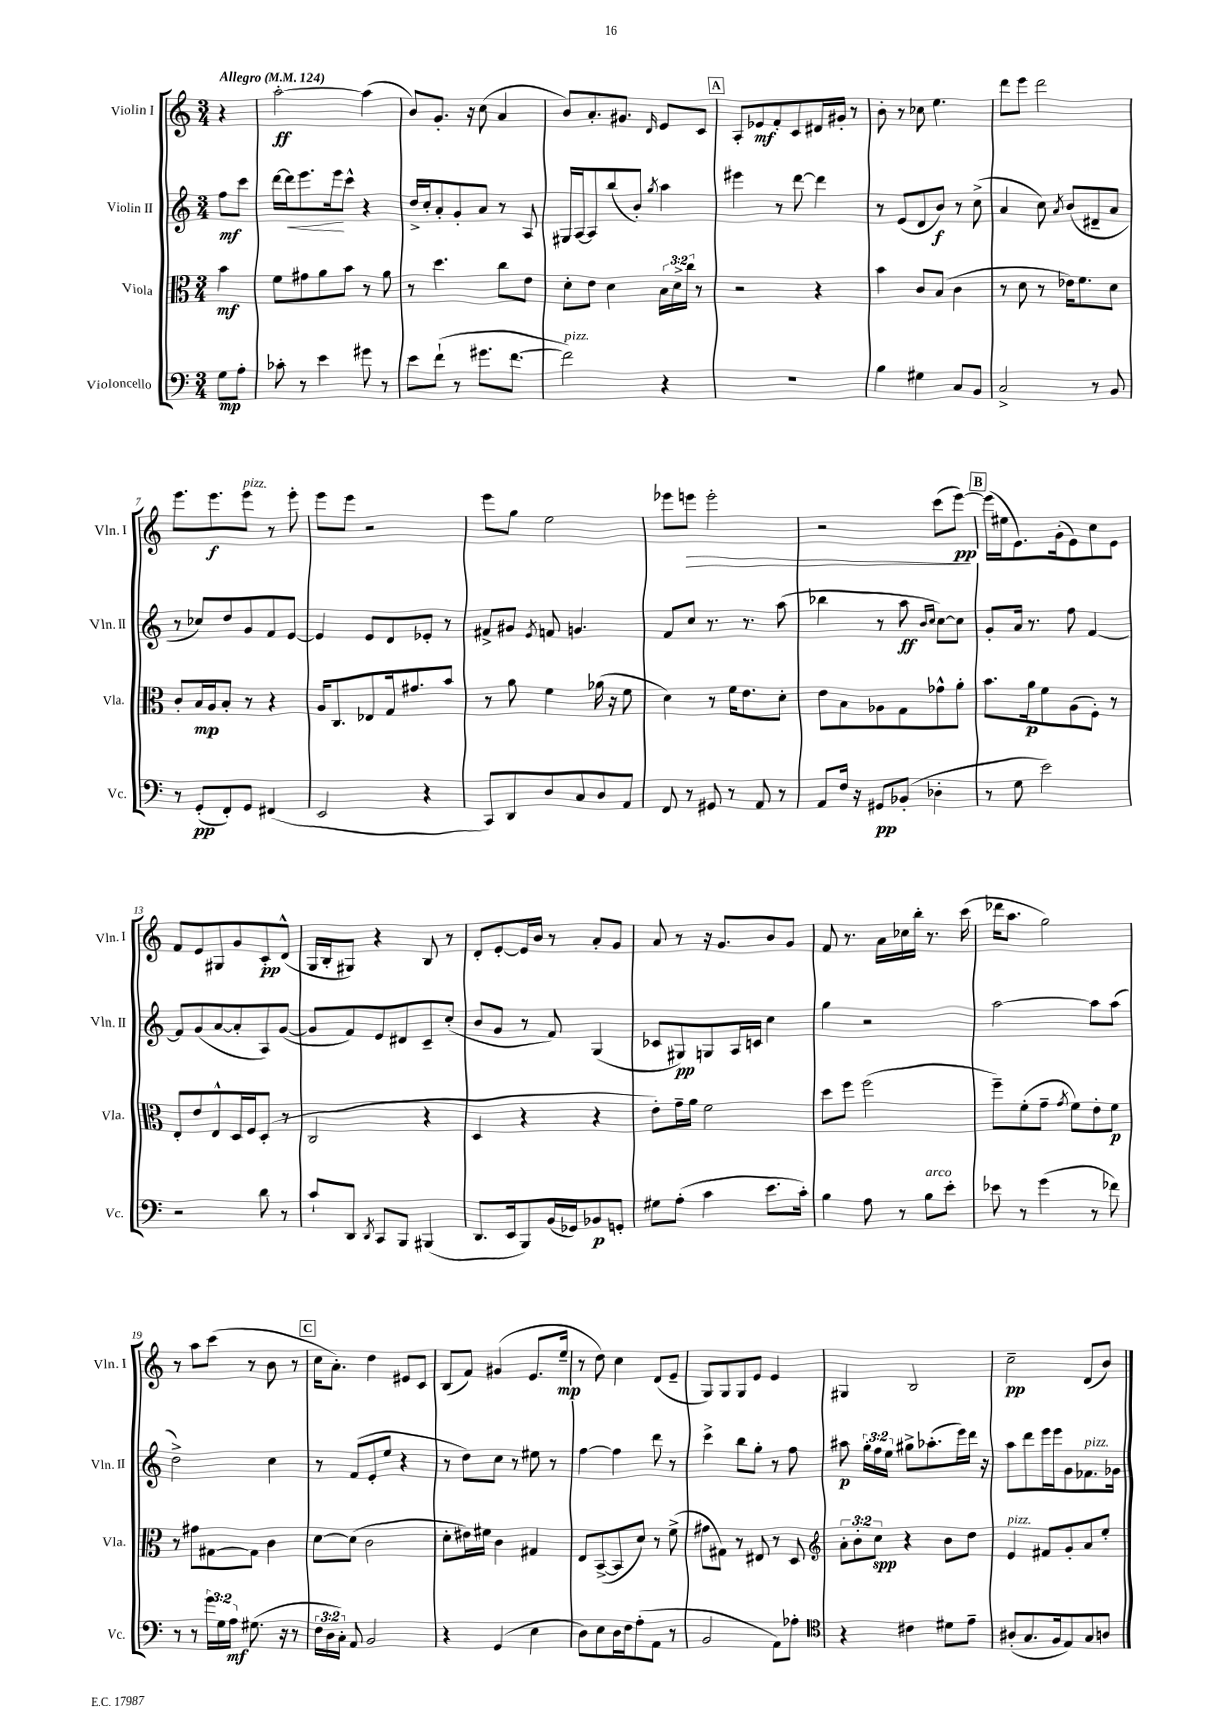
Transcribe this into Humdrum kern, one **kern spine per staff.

**kern	**dynam	**kern	**dynam	**kern	**dynam	**kern	**dynam
*part4	*part4	*part3	*part3	*part2	*part2	*part1	*part1
*staff4	*staff4	*staff3	*staff3	*staff2	*staff2	*staff1	*staff1
*I"Violoncello	*	*I"Viola	*	*I"Violin II	*	*I"Violin I	*
*I'Vc.	*	*I'Vla.	*	*I'Vln. II	*	*I'Vln. I	*
*clefF4	*	*clefC3	*	*clefG2	*	*clefG2	*
*k[]	*	*k[]	*	*k[]	*	*k[]	*
*M3/4	*	*M3/4	*	*M3/4	*	*M3/4	*
*MM124	*	*MM124	*	*MM124	*	*MM124	*
=	=	=	=	=	=	=	=
!	!	!	!	!	!	!LO:TX:a:B:t=Allegro	!
8G\L	mp	4b\	mf	8ff\L	mf	4r	.
8A'\J	.	.	.	8ccc\J	.	.	.
=1	=1	=1	=1	=1	=1	=1	=1
8c-X'\	.	8f\L	.	[16ddd\LL	.	[2aa'\	ff
!	!	!	!	!	!LO:HP:b	!	!
.	.	.	.	16ddd\J]	<	.	.
8r	.	8g#X\	.	8.eee\	.	.	.
4e\	.	8a\	.	.	.	.	.
.	.	.	.	16eee\k	.	.	.
.	.	8b\J	.	8ccc^^\J	[	.	.
8g#X\	.	8r	.	4r	.	(4aa\]	.
8r	.	8a\	.	.	.	.	.
=2	=2	=2	=2	=2	=2	=2	=2
8e\L	.	8r	.	16dd^/LL	.	8b/L)	.
.	.	.	.	16cc'/J	.	.	.
(8f`\J	.	4.dd\	.	8a'/	.	8.g'/J	.
8r	.	.	.	8g'/	.	.	.
.	.	.	.	.	.	16r	.
8.g#X\L	.	.	.	8a/J	.	(8cc\	.
.	.	8cc\L	.	8r	.	4a/	.
[8.f\J	.	.	.	.	.	.	.
.	.	8e\J	.	8A/	.	.	.
=3	=3	=3	=3	=3	=3	=3	=3
!LO:TX:a:i:t=pizz.	!	!	!	!	!	!	!
2f\])	.	8d'\L	.	16G#X/LL	.	8b/L)	.
.	.	.	.	[16A/J	.	.	.
.	.	8e\J	.	8A/]	.	8.a'/	.
.	.	4d\	.	(8bb/	.	.	.
.	.	.	.	.	.	8.g#X/J	.
.	.	.	.	8b'/J)	.	.	.
.	.	.	.	8qgg/	.	16qqd/	.
4r	.	24B\LL	.	4aa\	.	8e/L	.
.	.	24d^\	.	.	.	.	.
.	.	24cc\JJ	.	.	.	.	.
.	.	8r	.	.	.	8c/J	.
!!LO:REH:place=s1:t=A
=4	=4	=4	=4	=4	=4	=4	=4
2.r	.	2r	.	4eee#X\	.	8A'/L	.
.	.	.	.	.	.	8e-X/	mf
.	.	.	.	8r	.	8f'/	.
.	.	.	.	[8ddd\	.	8c/	.
.	.	4r	.	4ddd\]	.	16d#X/L	.
.	.	.	.	.	.	16g#X'/JJ	.
.	.	.	.	.	.	8r	.
=5	=5	=5	=5	=5	=5	=5	=5
4B\	.	4b\	.	8r	.	8b'\	.
.	.	.	.	(8e/L	.	8r	.
4G#X\	.	8c/L	.	8d/	.	8cc-X\	.
.	.	(8B/J	.	8b/J)	f	4.ee\	.
8C/L	.	4c\	.	8r	.	.	.
8BB/J	.	.	.	(8cc^\	.	.	.
=6	=6	=6	=6	=6	=6	=6	=6
2C^/	.	8r	.	4a/	.	8ddd\L	.
.	.	8d\	.	.	.	8eee\J	.
.	.	8r	.	8cc\)	.	2ddd\	.
.	.	.	.	8qa/	.	.	.
.	.	16e-X\KL)	.	(8b/L	.	.	.
.	.	8.f\	.	.	.	.	.
8r	.	.	.	8d#X~/	.	.	.
8BB/	.	8d\J	.	8a/J	.	.	.
!!LO:LB:g=z
=7	=7	=7	=7	=7	=7	=7	=7
8r	.	8c'/L	.	8r	.	8.eee\L	.
(8GG'/L	pp	16B/L	mp	8cc-X/L)	.	.	.
.	.	16A/J	.	.	.	8.eee\	f
8FF'/)	.	8B'/J	.	8dd/	.	.	.
!	!	!	!	!	!	!LO:TX:a:i:t=pizz.	!
8GG/J	.	8r	.	8g/	.	8eee\J	.
(4FF#X/	.	4r	.	8f/	.	8r	.
.	.	.	.	[8e/J	.	8eee'\	.
=8	=8	=8	=8	=8	=8	=8	=8
2EE/	.	16A/KL	.	4e/]	.	8eee\L	.
.	.	8.C/	.	.	.	.	.
.	.	.	.	.	.	8eee\J	.
.	.	8E-X/	.	8e/L	.	2r	.
.	.	16G/k	.	8d/	.	.	.
.	.	8.g#X/	.	.	.	.	.
4r	.	.	.	8e-X'/J	.	.	.
.	.	8b/J	.	8r	.	.	.
=9	=9	=9	=9	=9	=9	=9	=9
8CC/L)	.	8r	.	8f#X^/L	.	8eee\L	.
8DD/	.	8a\	.	8g#X/J	.	8gg\J	.
.	.	.	.	8qe/	.	.	.
8D/	.	4f\	.	8fn/	.	2ee\	.
8C/	.	.	.	4.gn/	.	.	.
8D/	.	(16a-X\	.	.	.	.	.
.	.	16r	.	.	.	.	.
8AA/J	.	8f\	.	.	.	.	.
=10	=10	=10	=10	=10	=10	=10	=10
8FF/	.	4d\)	.	8f/L	.	8eee-X\L	.
!	!	!	!	!	!	!	!LO:HP:b
8r	.	.	.	8cc/J	.	8eeen\J	>
8GG#X/	.	8r	.	8.r	.	2eee'\	.
8r	.	16f\KL	.	.	.	.	.
.	.	8.e\	.	8.r	.	.	.
8AA/	.	.	.	.	.	.	.
8r	.	8d'\J	.	(8aa\	.	.	.
=11	=11	=11	=11	=11	=11	=11	=11
8AA/L	.	8e\L	.	4bb-X\	.	2r	.
16F/Jk	.	8B\	.	.	.	.	.
16r	.	.	.	.	.	.	.
8GG#X/L	pp	8A-X\	.	8r	.	.	.
(8BB-X'/J	.	8G\	.	8aa\	ff	.	.
.	.	.	.	16qqb/LL	.	.	.
.	.	.	.	16qqcc/JJ	.	.	.
4D-X'\	.	8g-X^^\	.	[8cc\L)	.	(8ccc\L	.
.	.	8a'\J	.	8cc\J]	.	[8eee\J)	pp
.	.	.	.	.	.	.	]
!!LO:REH:place=s1:t=B
=12	=12	=12	=12	=12	=12	=12	=12
8r	.	8.b\L	.	8g'/L	.	(16eee\LL]	.
.	.	.	.	.	.	16ee#X\J	.
8G\	.	.	.	16a/Jk	.	8.e\)	.
.	.	16a\k	p	8.r	.	.	.
2e\)	.	8f\	.	.	.	.	.
.	.	.	.	.	.	(16g'\k	.
.	.	(8A\	.	8ff\	.	8e\)	.
.	.	8F'\J)	.	[4f/	.	8cc\	.
.	.	8r	.	.	.	8e\J	.
!!LO:LB:g=z
=13	=13	=13	=13	=13	=13	=13	=13
2r	.	8E'/L	.	8f/L]	.	8f/L	.
.	.	8e/	.	(8g/	.	8e/	.
.	.	8E^^/	.	[8a/	.	8G#X/	.
.	.	16D/L	.	8a'/]	.	8g/	.
.	.	16F/J	.	.	.	.	.
8d\	.	(8D'/J	.	8A/)	.	8c'/	pp
8r	.	8r	.	([8g/J	.	(8d^^/J	.
=14	=14	=14	=14	=14	=14	=14	=14
8c`/L	.	2C/	.	8g/L]	.	16G/LL	.
.	.	.	.	.	.	16B'/J	.
8DD/J	.	.	.	8f/)	.	8G#X/J)	.
8qDD/	.	.	.	.	.	.	.
8CC/L	.	.	.	8e/	.	4r	.
8BBB/J	.	.	.	8d#X/	.	.	.
(4BBB#X/	.	4r	.	8c~/	.	8B/	.
.	.	.	.	(8cc'/J	.	8r	.
=15	=15	=15	=15	=15	=15	=15	=15
8.DD/L	.	4D/	.	8b/L	.	8d'/L	.
.	.	.	.	8g/J	.	[8e'/	.
16EE/k	.	.	.	.	.	.	.
8BBB/)	.	4r	.	8r	.	16e/L]	.
.	.	.	.	.	.	16b/JJ	.
(16BB/L	.	.	.	8f/)	.	8r	.
16GG-X/J)	.	.	.	.	.	.	.
8BB-X/	p	4r	.	(4G/	.	8a'/L	.
8GGn'/J	.	.	.	.	.	8g/J	.
=16	=16	=16	=16	=16	=16	=16	=16
8G#X\L	.	8e'\L)	.	8c-X/L	.	8a/	.
(8A'\J	.	16g~\L	.	8G#X/)	pp	8r	.
.	.	16a\JJ	.	.	.	.	.
4c\	.	2f\	.	8Gn/	.	16r	.
.	.	.	.	.	.	8.g/L	.
.	.	.	.	16A/L	.	.	.
.	.	.	.	16cn/JJ	.	.	.
8.e\L	.	.	.	4cc\	.	8b/	.
.	.	.	.	.	.	8g/J	.
16c'\Jk)	.	.	.	.	.	.	.
=17	=17	=17	=17	=17	=17	=17	=17
4B\	.	8dd\L	.	4gg\	.	8f/	.
.	.	8ff\J	.	.	.	8.r	.
8A\	.	(2ff\	.	2r	.	.	.
.	.	.	.	.	.	16a\LL	.
8r	.	.	.	.	.	16cc-X\	.
.	.	.	.	.	.	16bb'\JJ	.
!LO:TX:a:i:t=arco	!	!	!	!	!	!	!
8B\L	.	.	.	.	.	8.r	.
8e'\J	.	.	.	.	.	.	.
.	.	.	.	.	.	(16ccc\	.
=18	=18	=18	=18	=18	=18	=18	=18
8e-X\	.	8ff~\L)	.	[2aa\	.	16ddd-X\KL	.
.	.	.	.	.	.	8.aa\J	.
8r	.	(8f'\	.	.	.	.	.
(4g\	.	8g~\J	.	.	.	2gg\)	.
.	.	8qg/	.	.	.	.	.
.	.	8f\L)	.	.	.	.	.
8r	.	8e'\	.	8aa\L]	.	.	.
8f-X\)	.	8f\J	p	(8aa\J	.	.	.
!!LO:LB:g=z
=19	=19	=19	=19	=19	=19	=19	=19
8r	.	8r	.	2dd^\)	.	8r	.
8r	.	8g#X\L	.	.	.	8aa\L	.
24g\LL	.	[8G#X\	.	.	.	(8ccc\J	.
24G\	.	.	.	.	.	.	.
24A\JJ	mf	.	.	.	.	.	.
(8.G#X\	.	8G#\J]	.	.	.	8r	.
.	.	4c\	.	4cc\	.	8b\	.
16r	.	.	.	.	.	.	.
8r	.	.	.	.	.	8r	.
!!LO:REH:place=s1:t=C
=20	=20	=20	=20	=20	=20	=20	=20
24F\LL	.	[8d\L	.	8r	.	16cc\KL	.
24D\	.	.	.	.	.	.	.
.	.	.	.	.	.	8.a'\J)	.
24C'\JJ)	.	.	.	.	.	.	.
8AA/	.	(8d\J]	.	(8f/L	.	.	.
2BB/	.	2c\	.	8e'/	.	4dd\	.
.	.	.	.	8ee/J	.	.	.
.	.	.	.	4r	.	8e#X/L	.
.	.	.	.	.	.	8c/J	.
=21	=21	=21	=21	=21	=21	=21	=21
4r	.	8d'\L	.	8r	.	(8B/L	.
.	.	16e#X\L)	.	8dd\L)	.	8f/J)	.
.	.	16f#X\JJ	.	.	.	.	.
(4GG/	.	4c\	.	8cc\J	.	(4g#X/	.
.	.	.	.	8r	.	.	.
4E\	.	4G#X/	.	8ee#X\	.	8.e/L	.
.	.	.	.	8r	.	.	.
.	.	.	.	.	.	16ee~/Jk	mp
=22	=22	=22	=22	=22	=22	=22	=22
8D\L)	.	8E/L	.	[4ff\	.	8r	.
8E\	.	([8BB^/	.	.	.	8dd\)	.
16D\L	.	8BB/]	.	4ff\]	.	4cc\	.
16F\J	.	.	.	.	.	.	.
(8A'\	.	8d/J)	.	.	.	.	.
8AA\J	.	8r	.	8ddd\	.	(8d/L	.
8r	.	(8f^\	.	8r	.	8e~/J	.
=23	=23	=23	=23	=23	=23	=23	=23
2BB/	.	8g#X\L	.	4ccc^\	.	8G/L)	.
.	.	8G#X\J)	.	.	.	8G/	.
.	.	8r	.	8bb\L	.	8G/	.
.	.	8E#X/	.	8gg'\J	.	8e/J	.
8AA\L)	.	8r	.	8r	.	4e/	.
8A-X'\J	.	8D/	.	8ff\	.	.	.
=24	=24	=24	=24	=24	=24	=24	=24
*clefC4	*	*clefG2	*	*	*	*	*
4r	.	12a'\L	.	8aa#X\	p	4G#X/	.
.	.	12b'\	.	.	.	.	.
.	.	.	.	24gg'\LL	.	.	.
.	.	12cc\J	spp	24ff\	.	.	.
.	.	.	.	24ee\JJ	.	.	.
4c#X\	.	4r	.	8gg#X^\L	.	2B/	.
.	.	.	.	(8.aa-X'\	.	.	.
8d#X\L	.	8b\L	.	.	.	.	.
.	.	.	.	16eee\L)	.	.	.
8e~\J	.	8dd\J	.	16ddd\JJ	.	.	.
.	.	.	.	16r	.	.	.
=25	=25	=25	=25	=25	=25	=25	=25
!	!	!LO:TX:a:i:t=pizz.	!	!	!	!	!
(8A#X'/L	.	4e/	.	8aa\L	.	2cc~\	pp
8.G/	.	.	.	8ddd\	.	.	.
.	.	8f#X/L	.	16eee\L	.	.	.
16F/k	.	.	.	16eee\J	.	.	.
8E/)	.	8g'/	.	8g\	.	.	.
!	!	!	!	!LO:TX:a:i:t=pizz.	!	!	!
8G/	.	8a/	.	8.f-X\	.	(8d/L	.
8An/J	.	8ee'/J	.	.	.	8b/J)	.
.	.	.	.	16g-X\Jk	.	.	.
==	==	==	==	==	==	==	==
*-	*-	*-	*-	*-	*-	*-	*-
